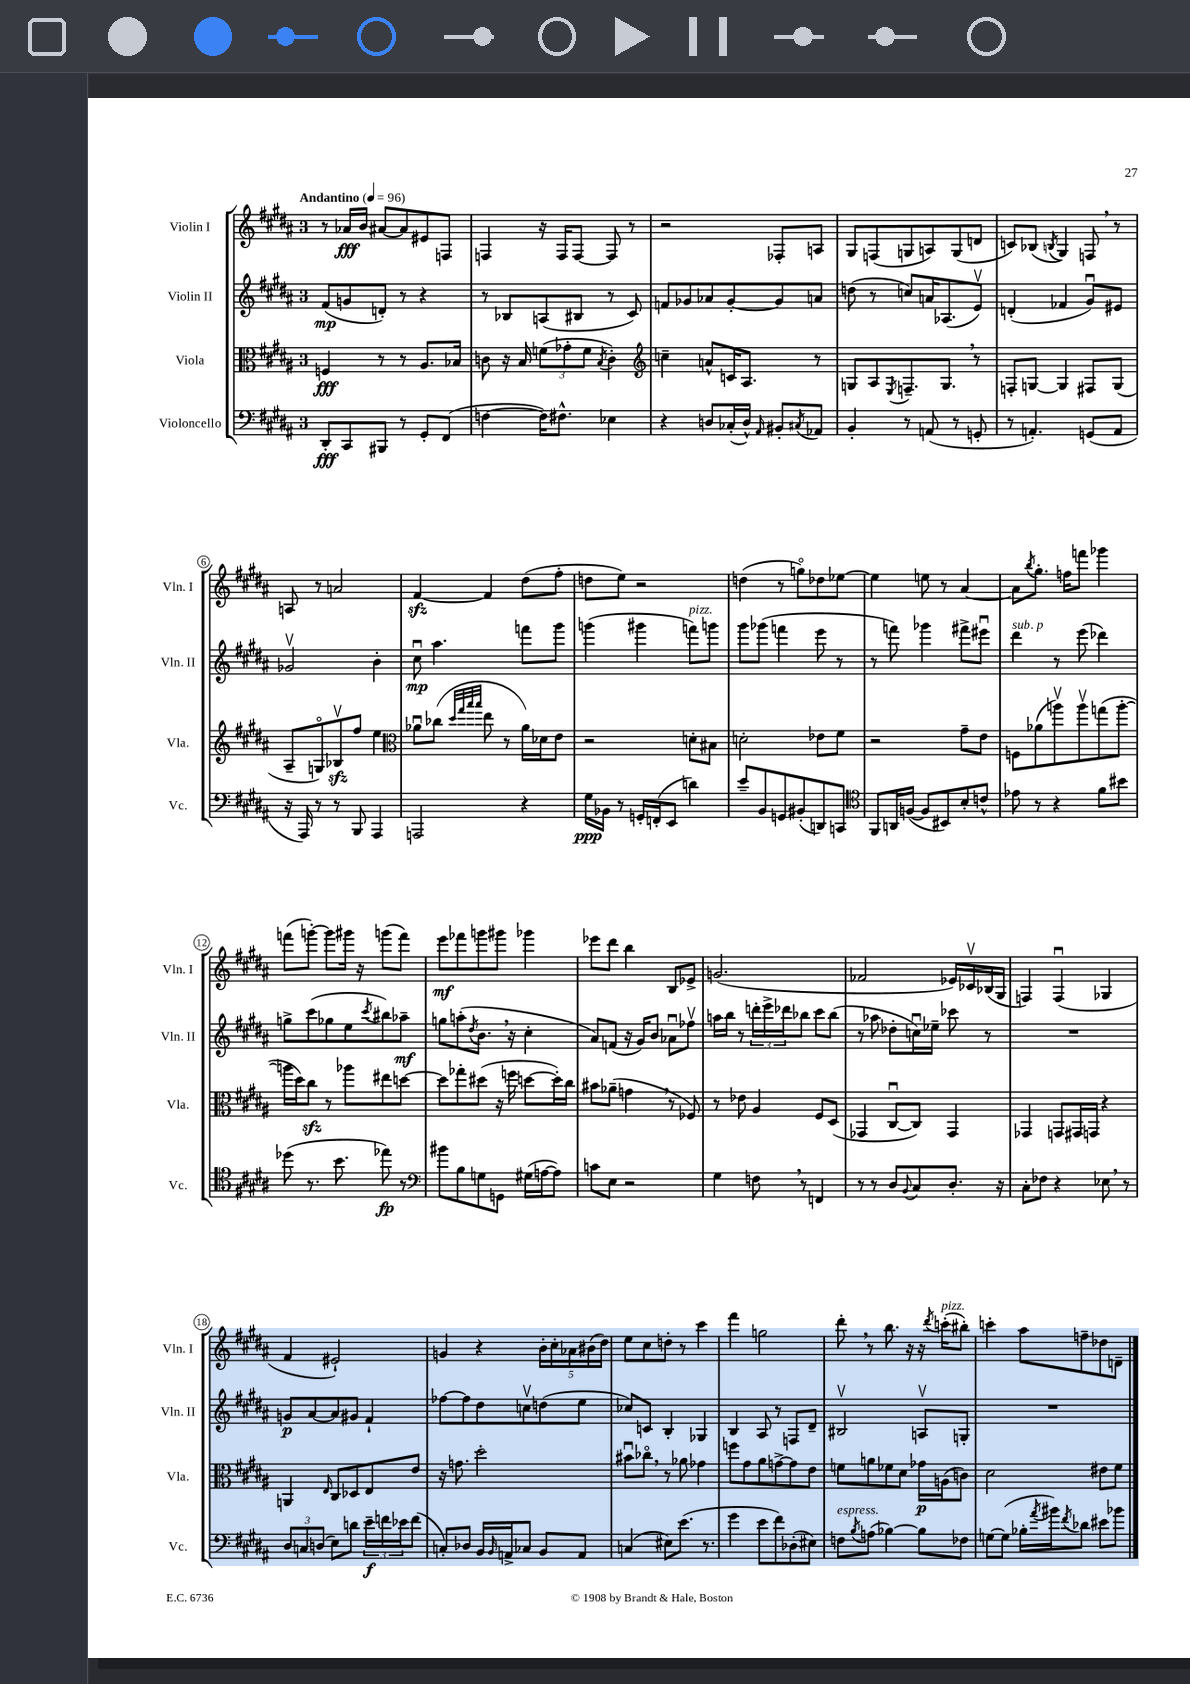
<<
\new StaffGroup <<
\new Staff = "s0" \with { instrumentName = "Violin I" shortInstrumentName = "Vln. I" } {
    \clef treble \key b \major \once \override Staff.TimeSignature.style = #'single-digit \time 3/4 \tempo "Andantino" 4 = 96
    r8 aes'16\fff b'16 ais'8~ ais'8 eis'8 f8 |
    f4 r16 f16 f8~ f8 r8 |
    r2 fes8-. a8 |
    gis8 f8( g8 a8) g8( d'8 |
    c'8) bes8( \acciaccatura { b8 } gis4) f8 \breathe r8 |
    a8 r8 a'2 |
    fis'4~\sfz fis'4 dis''8( fis''8-. |
    d''8 e''8) r2 |
    d''4( r8 g''8\flageolet) des''8 ees''8~ |
    ees''4 e''8 r8 ais'4~ |
    ais'8 \acciaccatura { b''8 } gis''8.-. f''16 f'''8 ges'''4 |
    f'''8( g'''8~-.) g'''8 gis'''16 r16 g'''8( f'''8) |
    e'''8\mf fes'''8 g'''8 gis'''8 ges'''4 |
    ees'''8 dis'''8 b''4 b8 ees'8-> |
    g'2.( |
    fes'2 ees'16) ces'16\upbow bes16( gis16 |
    f4) f4\downbow( ges4 |
    fis'4 eis'2-!) |
    g'4 r4 \tuplet 5/4 { b'16-. cis''16-. aes'16 bis'16( dis''16) } |
    e''8 cis''8 d''8-. r8 cis'''4 |
    fis'''4 g''2 |
    dis'''8-. \breathe r8 b''8. r16 r16 \acciaccatura { dis'''8 } c'''16-.^\markup { \italic "pizz." }( bis''8-.) |
    c'''4-. ais''8 f''8-- des''8 d'8-- \bar "|." |
}
\new Staff = "s1" \with { instrumentName = "Violin II" shortInstrumentName = "Vln. II" } {
    \clef treble \key b \major \once \override Staff.TimeSignature.style = #'single-digit \time 3/4
    fis'8\mp( g'8 d'8-.) r8 r4 |
    r8 bes8 a8( bis8 r8 cis'8) |
    f'8 ges'8 aes'8 ges'8~-. ges'8 a'8 |
    d''8( r8 c''8) a'16 aes8.( e'8\upbow) |
    d'4-.( fes'4 gis'8\downbow) eis'8 |
    ges'2\upbow b'4-. |
    cis''8\downbow\mp ais''4. f'''8 gis'''8 |
    g'''4( gis'''4 f'''8^\markup { \italic "pizz." }) g'''8 |
    gis'''8 ges'''8( f'''4 e'''8 r8 |
    r8 f'''8) ges'''4 fis'''8-> eis'''8\downbow |
    dis'''4^\markup { \italic "sub. p" } r8 e'''8( des'''4) |
    g''8-> cis'''8( ges''8 e''8 \acciaccatura { cis'''8 } bis''8) aes''8--\mf |
    g''8 a''8-.( \acciaccatura { dis''8 } b'8. \breathe r16 cis''4-. |
    ais'8) f'8( r16 gis'16) b'8 aes'8\downbow fes''8\upbow |
    a''16 b''16 r8 \tuplet 3/2 { d'''16-. e'''16-> des'''16 } bes''8 cis'''8 bes''8( |
    r8 aes''8 des''8-. c''16\downbow) ees''16-- ces'''8 r8 |
    R2. |
    g'8\p ais'8~ ais'8 gis'8 fis'4-! |
    fes''8~ fes''8 dis''8 c''8\upbow d''8( e''8 |
    ces''8) c'8 b4-. ges4 |
    b4 ais8 r8 f8 dis'8-- |
    bis2\upbow a8\upbow g8-. |
    R2. \bar "|." |
}
\new Staff = "s2" \with { instrumentName = "Viola" shortInstrumentName = "Vla." } {
    \clef alto \key b \major \once \override Staff.TimeSignature.style = #'single-digit \time 3/4
    f4\fff r8 r8 ais8. bes16 |
    c'8 r16 b16 \tuplet 3/2 { f'8( ges'8-. f'8 } \acciaccatura { b8 } c'4-.) |
    \clef treble c''4-- a'8-^ c'16 ais8. r8 |
    g8 ais8 \acciaccatura { e8 } f8.-- g8. \breathe r8 |
    f8-. g8~ g4 fis8 g8( |
    ais8-- g8\flageolet) bes8\upbow\sfz fis''8 e''4 |
    \clef alto aes'8\downbow ces''8( \grace { dis''32 gis''32 b''32 b''32 } e''8 r8 aes'16) des'16 e'8 |
    r2 d'8-. bis8 |
    d'2-. ees'8 fis'8 |
    r2 gis'8-- e'8 |
    f8 aes'8( a''8\upbow) a''8\upbow g''8( a''8~-. |
    a''16 dis''16) cis''8\sfz r8 aes''8 eis''8 d''8~ |
    d''8 ges''8-. dis''8( r16 f''16 d''8~ d''16-.) cis''16 |
    bis'8 aes'8--( g'4 \breathe r8 fes8) |
    r8 ees'8 ais4 fis8 dis8( |
    ges,4 cis8~\downbow cis8) ges,4 |
    ges,4 g,8 gis,16 g,16 r4 |
    a,4 \grace { e16 } cis8 des8 e8 e'8 |
    r16 g'8. dis''2-. |
    bis'8\downbow ces''8\flageolet \breathe r8 aes'8 ges'4 |
    f''8 gis'8 ais'8 g'8~-> g'8 e'8 |
    f'8 a'8 fes'8 dis'8 ges'16\p a16( c'8) |
    dis'2 eis'8 fis'8 \bar "|." |
}
\new Staff = "s3" \with { instrumentName = "Violoncello" shortInstrumentName = "Vc." } {
    \clef bass \key b \major \once \override Staff.TimeSignature.style = #'single-digit \time 3/4
    dis,8-.\fff cis,8 bis,,8 r8 gis,8-. fis,8( |
    f4~ f16) fis8.-^ ees4 |
    r4 d8 ces16-.( d16-^) \grace { ais,16 } bis,8-. \acciaccatura { cis8 } aes,8 |
    b,4-. r8 a,8( r8 g,8-. |
    r8 a,4.-.) g,8( a,8 |
    r16 ais,,16) r8 r8 b,,8 ais,,4 |
    a,,2 r4 |
    gis16\ppp bes,16 r8 g,16-. f,16-.( e,8 d'4) |
    e'8-- b,8 g,8 bis,8-.( d,8) c,8 |
    \clef tenor fis,8 a,16 f16~( f8 bis,8) b8-. c'8-^ |
    ees'8 r8 r4 fis'8 bis'8 |
    des''8( r8. b'8. ees''8\fp) r8 |
    \clef bass bis'8 b8 g8 g,8 gis16( a16~ a8) |
    c'8 e8 r2 |
    gis4 f8 \breathe r8 f,4 |
    r8 r8 dis8 \appoggiatura { b,8 } cis8 dis8.-. r16 |
    cis8-. fes8 r4 ees8 \breathe r8 |
    \tuplet 3/2 { dis8 c8 d8( } e8) d'8 \tuplet 3/2 { e'16--\f f'16 ees'16 } f'8( |
    c8-.) des8 b,16 \grace { b,16 } a,16-> ces8 b,8 a,8 |
    c4( eis8) e'8.( r8. |
    gis'4 e'8 fis'8) des8-.( eis8) |
    f8^\markup { \italic "espress." } \acciaccatura { b8 } a8( bes4~) bes8 fes8 |
    g8~ g8( bes16-. \acciaccatura { ais'8 } bis'16) \acciaccatura { fis'8 } des'8 eis'8 bes'8 \bar "|." |
}
>>
>>
\layout { \context { \Score \override BarNumber.stencil = #(make-stencil-circler 0.1 0.3 ly:text-interface::print) } }
